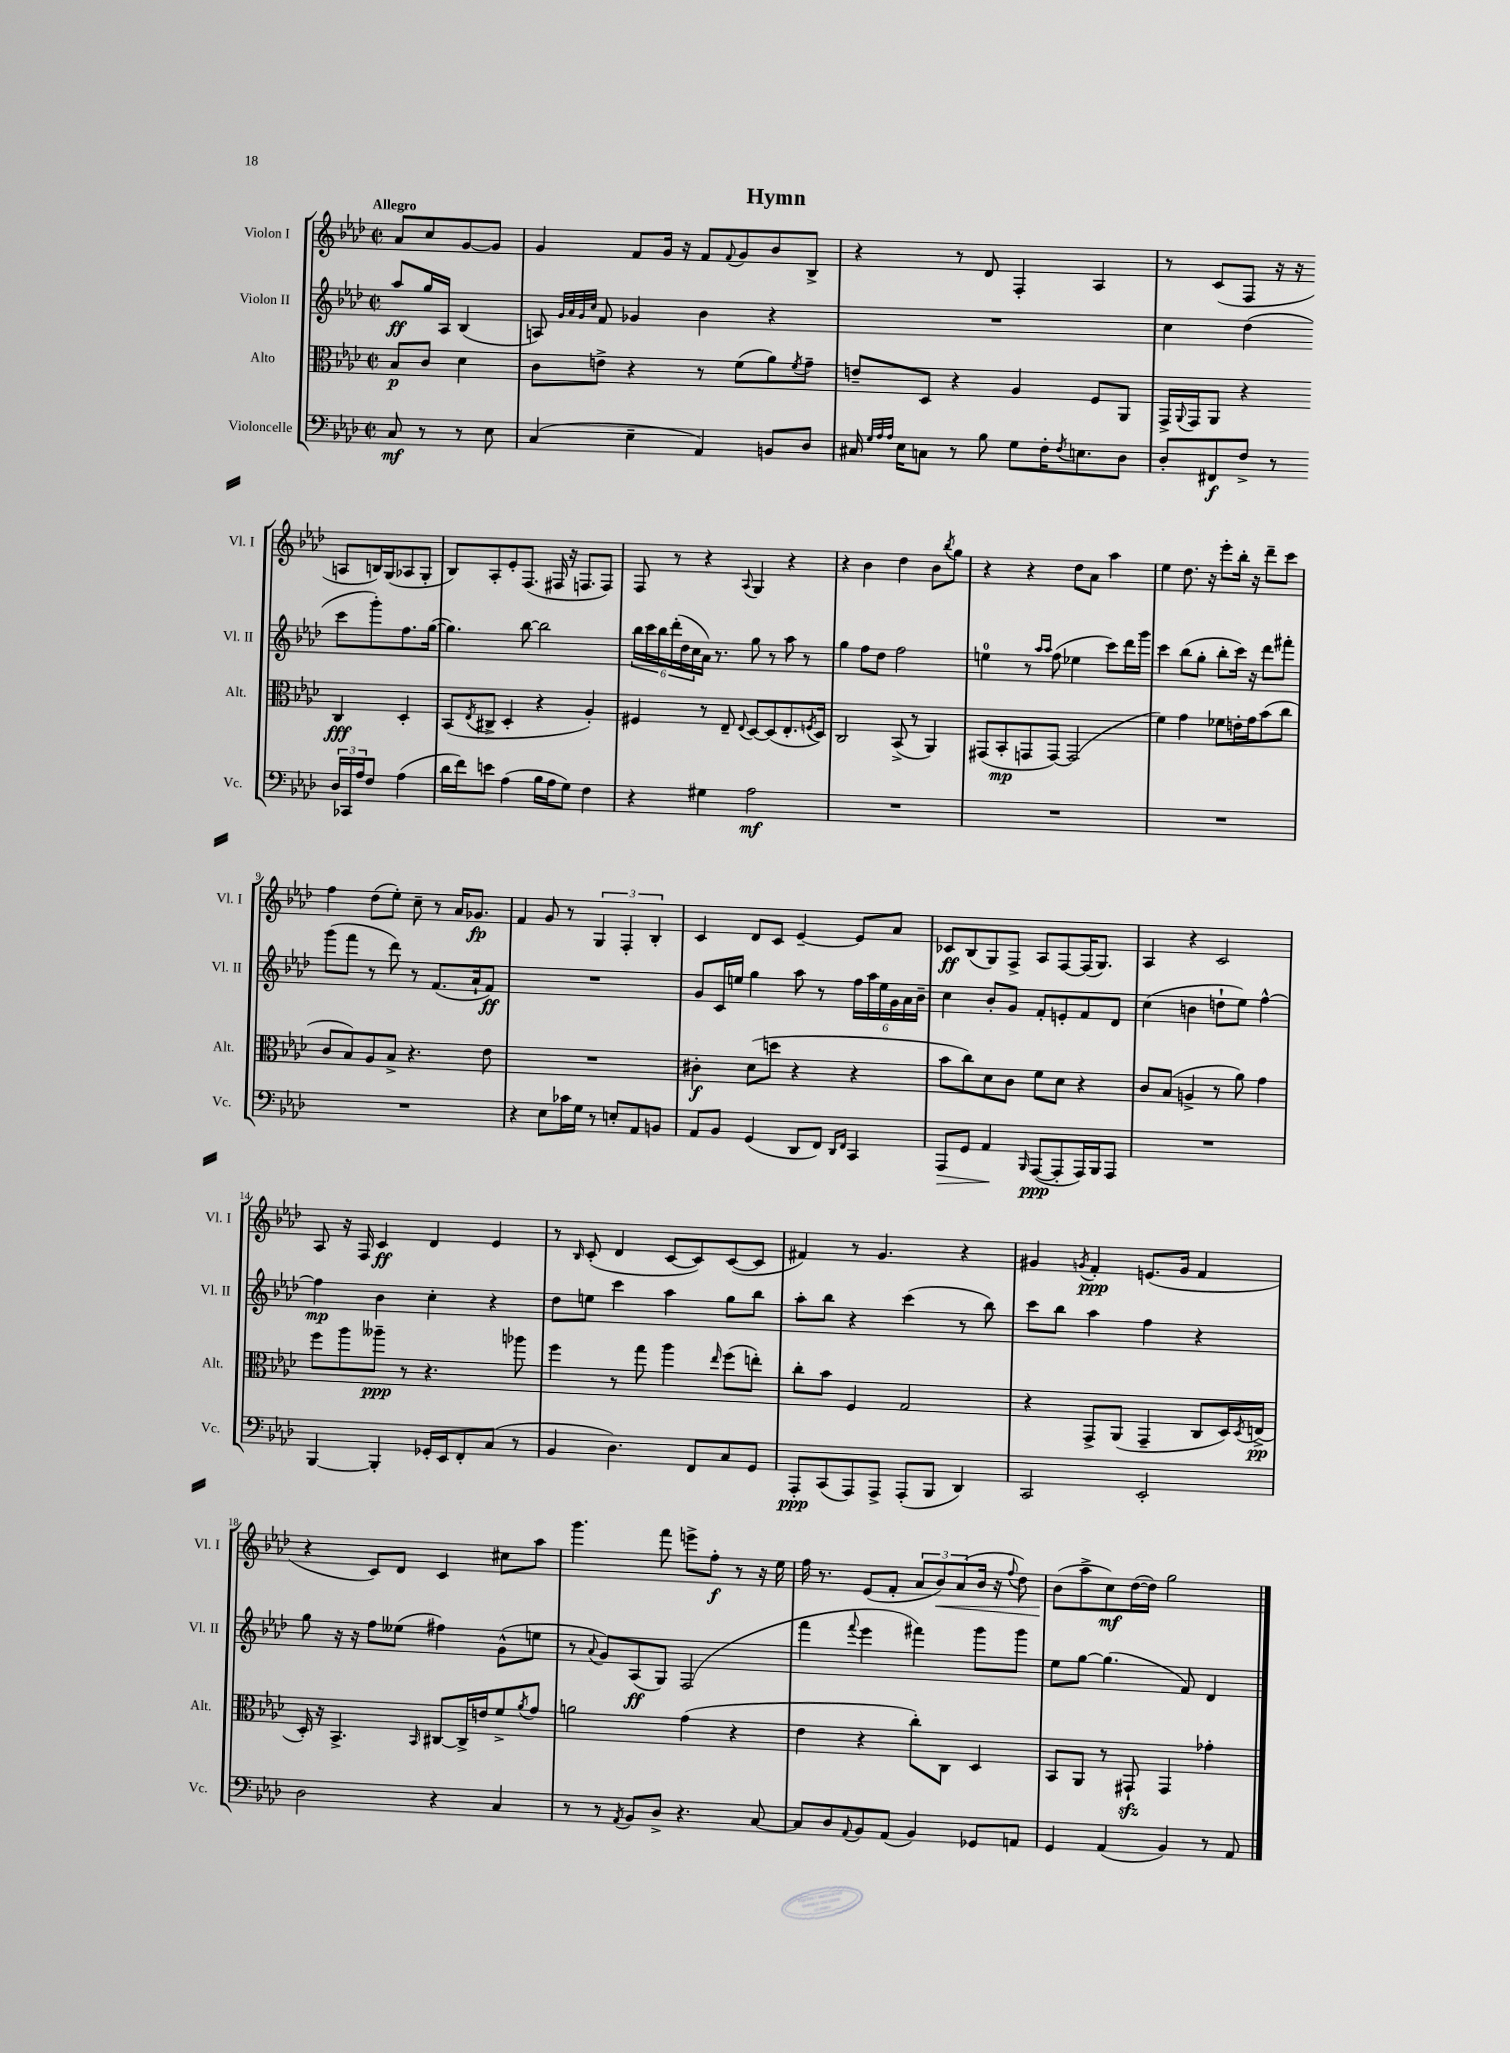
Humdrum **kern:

**kern	**kern	**kern	**kern
*staff4	*staff3	*staff2	*staff1
*clefF4	*clefC3	*clefG2	*clefG2
*k[b-e-a-d-]	*k[b-e-a-d-]	*k[b-e-a-d-]	*k[b-e-a-d-]
*M2/2	*M2/2	*M2/2	*M2/2
*met(c|)	*met(c|)	*met(c|)	*met(c|)
8C	8B-	8aa-	8a-
8r	8c	16gg	8cc
.	.	16A-	.
8r	4d-	(4B-	[8g
8E-	.	.	8g]
=	=	=	=
(4C	8c	8A)	4g
.	.	32qqg	.
.	.	32qqa-	.
.	.	32qqg	.
.	.	32qqcc	.
.	8e^	8f	.
4E-~	4r	4g-	8f
.	.	.	16g
.	.	.	16r
4AA-)	8r	4b-	8f
.	.	.	8qqf
.	(8f	.	8g
8BB	8a-)	4r	8b-
.	8qf	.	.
8D-	8g~	.	8B-^
=	=	=	=
16C#	8e~	1r	4r
32qqG	.	.	.
32qqA-	.	.	.
32qqA-	.	.	.
16E-	.	.	.
8C	8D-	.	.
8r	4r	.	8r
8B-	.	.	8d-
8G	4A-	.	4F'
16F'	.	.	.
8qF	.	.	.
8.E	.	.	.
.	8F	.	4A-
8D-	8AA-	.	.
=	=	=	=
8D-'	16GG^	4cc	8r
.	8qqAA-	.	.
.	16GG	.	.
8FF#	8AA-	.	(8c
8F^	4r	(4dd-	8F
8r	.	.	16r
.	.	.	16r
24D-	4C	8ccc	8A
24CC-	.	.	.
24A-	.	.	.
8F	.	8ggg')	16B)
.	.	.	(16G
(4A-	4D-'	8.ff	8A-
.	.	.	8G'
.	.	([16gg	.
=	=	=	=
16d-	(8BB-	4.gg])	8B-)
16f)	.	.	.
.	8qE-	.	.
8e	8C#^	.	8A-'
(4A-	4D-'	.	8e-'
.	.	[8bb-	(8.F
16B-	4r	2bb-]	.
16A-	.	.	16F#
8G)	.	.	16r
.	.	.	8.F
4F	4A-')	.	.
.	.	.	8F)
=	=	=	=
4r	4F#	24bb-	8F
.	.	24ccc	.
.	.	24bb-	.
.	.	(24ddd-'	8r
.	.	24dd-	.
.	.	24cc	.
4G#	8r	16a-)	4r
.	.	8.r	.
.	8E-~	.	.
.	8qqE-	.	8qqA-
2A-	[8D-	8gg	4G
.	(8D-]	8r	.
.	8.E-'	8aa-	4r
.	.	8r	.
.	8qF	.	.
.	16D-)	.	.
=	=	=	=
1r	2C	4gg	4r
.	.	8ff	4b-
.	.	8dd-	.
.	(8BB-^	2ff	4dd-
.	8r	.	.
.	4AA-)	.	8b-
.	.	.	8qbb-
.	.	.	8gg
=	=	=	=
1r	(8GG#	4ee	4r
.	8BB-'	.	.
.	8GG	8r	4r
.	.	16qqaa-	.
.	.	16qqaa-	.
.	[8GG)	(8ff	.
.	(2GG]	4ee-	8dd-
.	.	.	8a-
.	.	8ccc)	4aa-
.	.	16ddd-	.
.	.	16ggg	.
=	=	=	=
1r	4f)	4ccc	4ee-
.	4g	(8bb-	8.dd-
.	.	8gg'	.
.	.	.	16r
.	8f-	8bb-'	8eee-'
.	16e'	16ccc)	16bb-'
.	16g	16r	16r
.	(8b-	8ddd-	8ddd-~
.	8cc	8fff#'	8ccc
=	=	=	=
1r	8c	(8ggg	4ff
.	8B-)	8fff	.
.	8A-	8r	(8dd-
.	8B-^	8ddd-)	8ee-')
.	4.r	8r	8cc~
.	.	(8.f	8r
.	.	.	16a-
.	.	16a-`	8.g-
.	8e-	8f)	.
=	=	=	=
4r	1r	1r	4f
8E-	.	.	8g
16c-	.	.	8r
16G	.	.	.
8r	.	.	6G
8E'	.	.	.
.	.	.	6F'
8AA-	.	.	.
.	.	.	6B-'
8BB	.	.	.
=	=	=	=
8AA-	4c#'	8g	4c
8BB-	.	16c	.
.	.	16ee	.
(4GG	(8d-	4gg	8d-
.	8dd	.	8c
8DD-	4r	8aa-	[4e-~
8FF)	.	8r	.
16qqDD-	.	.	.
16qqFF	.	.	.
4CC	4r	24ff	8e-]
.	.	24aa-	.
.	.	24ee	.
.	.	24g	8a-
.	.	24a-	.
.	.	24b-~	.
=	=	=	=
8AAA-	8b-	4cc	8c-
8GG	8cc)	.	(8B-
4AA-	8d-	8b-'	8G)
.	8c	8g	8F^
16qqBBB-	.	.	.
([8AAA-	8f	8f'	8A-
8AAA-']	8d-	8e'	[8F
16AAA-)	4r	8f	(16F]
16BBB-	.	.	8.G)
8AAA-	.	8d-	.
=	=	=	=
1r	8c	(4cc	4A-
.	(8B-	.	.
.	4A^	4b	4r
.	8r	8dd`	2c
.	8a-)	8ee-)	.
.	4g	[4ff^^	.
=	=	=	=
[4BBB-	8ff	4ff]	8A-
.	8aa-	.	16r
.	.	.	16F
4BBB-']	8aa--~	4b-	4c
.	8r	.	.
16GG-'	4.r	4cc'	4d-
16EE-	.	.	.
8FF'	.	.	.
(8C	.	4r	4e-
8r	8aa-	.	.
=	=	=	=
4BB-	4ff	8dd-	8r
.	.	.	16qqB-
.	.	8ee	(8c'
4.D-)	8r	4ccc	4d-
.	8gg	.	.
.	4aa-	4aa-	[8c
8FF	.	.	8c])
.	16qqee-	.	.
8C	(8ff	8gg	([8c
8GG	8ee')	8bb-	8c]
=	=	=	=
8AAA-'	8cc'	8aa-'	4f#)
(8CC	8b-	8bb-	.
8AAA-)	4F	4r	8r
8AAA-^	.	.	4.g
(8AAA-'	2G	(4ccc	.
8BBB-	.	.	.
4DD-)	.	8r	4r
.	.	8bb-)	.
=	=	=	=
2CC	4r	8ccc	4g#
.	.	8bb-	.
.	.	.	8qg
.	8GG^	4aa-	4f'
.	(8AA-	.	.
2EE-'	4GG~	4ff	(8.e
.	.	.	16g
.	8C	4r	4f
.	16D-)	.	.
.	8qD-	.	.
.	(16E^	.	.
=	=	=	=
2D-	16D-')	8gg	4r
.	16r	.	.
.	4.BB-^	16r	.
.	.	16r	.
.	.	8ff	8c)
.	.	(8ee--	8d-
.	16qqBB-	.	.
4r	[8C#	4ff#)	4c
.	16C#^]	.	.
.	16e	.	.
4C	8f^	(8g^^	8cc#
.	8qa-	.	.
.	8g	8ee	8aa-
=	=	=	=
8r	2a	8r	4.ggg
.	.	8qqa-	.
8r	.	8g)	.
8qAA-	.	.	.
8BB-	.	(8A-	.
8D-^	.	8G)	8fff
4.r	(4g	(2F	8eee^
.	.	.	8ff'
.	4r	.	8r
[8C	.	.	16r
.	.	.	16ee-
=	=	=	=
8C]	4e-	4fff	16ff
.	.	.	8.r
8D-	.	.	.
8qqAA-	.	8qqfff	.
8BB-	4r	4eee-	(8e-
(8AA-	.	.	8f'
4BB-)	8cc')	4fff#)	12a-
.	.	.	12b-)
.	8C	.	.
.	.	.	(12a-
8GG-	4D-	8ggg	16b-
.	.	.	16r
.	.	.	8qqff
8AA	.	8ggg	8dd-)
=	=	=	=
4GG	8BB-	8ee-	(8b-
.	8AA-	[8gg	8aa-^
(4AA-	8r	(4.gg]	8cc)
.	8GG#`	.	([16dd-
.	.	.	16dd-])
4BB-)	4GG#	.	2gg
.	.	8f)	.
8r	4g-'	4d-	.
8AA-	.	.	.
==	==	==	==
*-	*-	*-	*-
